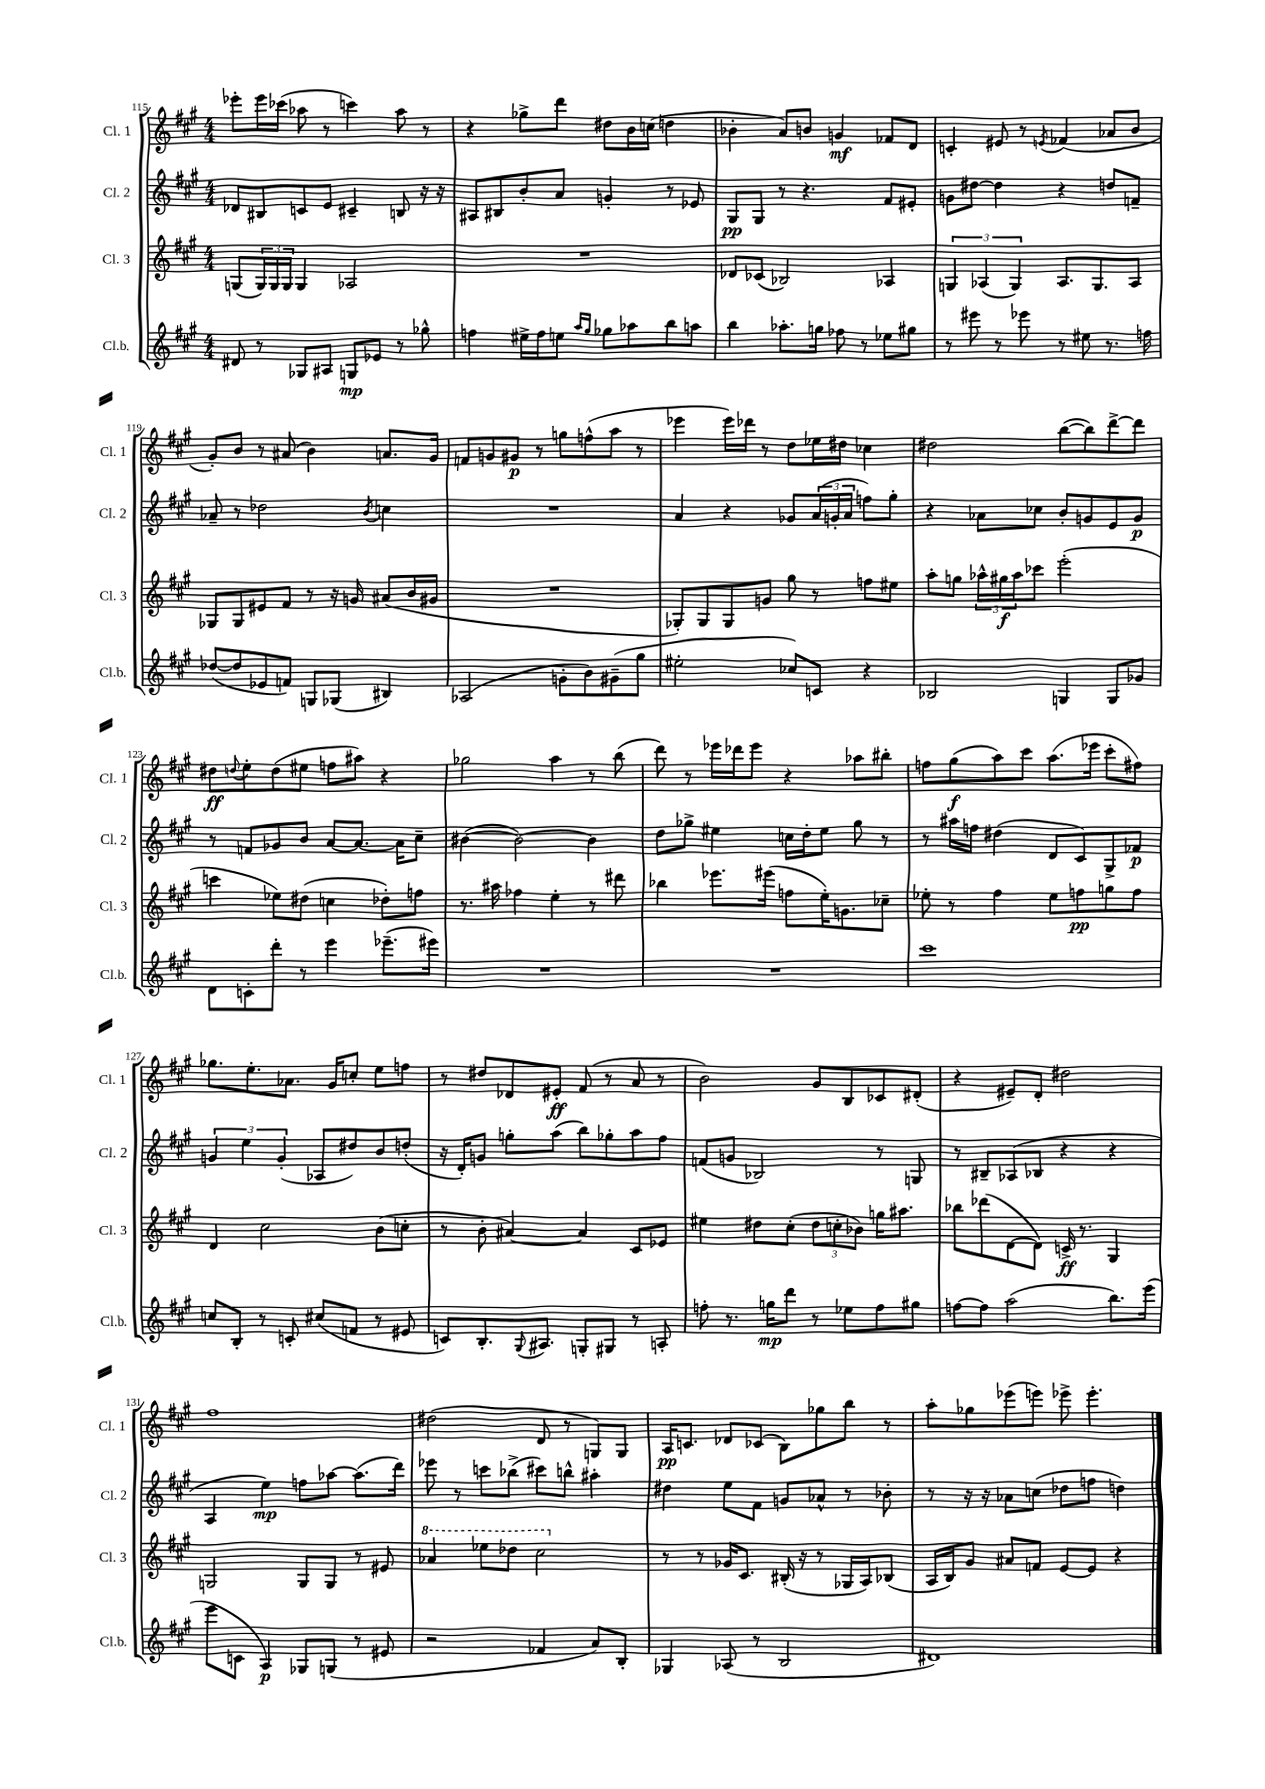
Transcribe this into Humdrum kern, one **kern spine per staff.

**kern	**kern	**kern	**kern
*staff4	*staff3	*staff2	*staff1
*clefG2	*clefG2	*clefG2	*clefG2
*k[f#c#g#]	*k[f#c#g#]	*k[f#c#g#]	*k[f#c#g#]
*M4/4	*M4/4	*M4/4	*M4/4
8d#	(8G	8d-	8eee-'
8r	24G)	8B#	16eee-
.	24G	.	.
.	.	.	(16ccc-
.	24G	.	.
8G-	4G	8c	8aa-
8A#	.	8e	8r
8G	2A-	4c#~	4ccc)
8e-	.	.	.
8r	.	8B	8aa-
8gg-^^	.	16r	8r
.	.	16r	.
=	=	=	=
4ff	1r	8A#	4r
.	.	8B#	.
16ee#^	.	8b'	8gg-^
16ff	.	.	.
8ee	.	8a	8ddd
16qqaa	.	.	.
16qqgg#	.	.	.
8gg-	.	4g'	8dd#
8aa-	.	.	16b
.	.	.	(16cc
8bb	.	8r	4dd
8aa	.	8e-	.
=	=	=	=
4bb	8d-	8G#	4b-'
.	(8c-	8G#	.
8.aa-'	2B-)	8r	8a)
.	.	4.r	8b
16gg	.	.	.
8ff-	.	.	4g
8r	.	.	.
8ee-	4A-	8f#	8f-
8gg#	.	8e#'	8d
=	=	=	=
8r	6G	8g	4c'
8eee#	.	[8dd#	.
.	(6A-	.	.
8r	.	4dd#]	8e#
.	6G)	.	.
8eee-	.	.	8r
.	.	.	8qe
8r	8.A-	4r	(4f-
8ee#	.	.	.
.	8.G	.	.
8.r	.	8dd	8a-
.	8A-	8f~	8b
16ff	.	.	.
=	=	=	=
([8dd-	8G-	8a-~	8g#')
8dd-]	8G-	8r	8b
8e-	8e#	2dd-	8r
8f)	8f#	.	(8a#
8G	8r	.	4b)
(8G-	16r	.	.
.	16g	.	.
.	.	8qb	.
4B#)	(8a#	4cc	8.a
.	16b	.	.
.	16g#	.	16g#
=	=	=	=
(2A-	1r	1r	8f
.	.	.	8g
.	.	.	8g#
.	.	.	8r
8g'	.	.	8gg
8b)	.	.	(8ff^^
(8g#~	.	.	8aa
8gg#	.	.	8r
=	=	=	=
2ee#'	8G-')	4a	4eee-
.	8G-	.	.
.	8G-	4r	16eee-)
.	.	.	16ddd-
.	8g	.	8r
8cc-)	8gg#	8g-	8dd
8c	8r	(24a	16ee-
.	.	24g'	.
.	.	.	16dd#
.	.	24a	.
4r	8ff	8ff)	4cc-
.	8ee#	8gg#'	.
=	=	=	=
2B-	8aa'	4r	2dd#
.	8gg	.	.
.	24aa-^^	8a-	.
.	24gg#	.	.
.	24aa-	.	.
.	8ccc-	8cc-	.
4G	(2eee'	8b'	([8bb
.	.	8g	8bb])
8G	.	8e	[8ddd^
8g-	.	8g	8ddd]
=	=	=	=
8d	4ccc	8r	8dd#
.	.	.	8qqdd
8c'	.	8f	8ee'
8ddd'	8ee-)	8g-	(8dd
8r	(8dd#	8b	8ee#
4eee	4cc	[8a	8ff
.	.	8.a_	8aa#)
(8.eee-~	8dd-')	.	4r
.	.	16a]	.
.	8ff	8cc#~	.
16eee#)	.	.	.
=	=	=	=
1r	8.r	([4b#	2gg-
.	16aa#	.	.
.	4ff-	2b#_)	.
.	4ee'	.	4aa
.	8r	4b#]	8r
.	8ddd#	.	(8bb
=	=	=	=
1r	4bb-	8dd	8ddd)
.	.	8gg-^	8r
.	8.eee-	4ee#	16eee-
.	.	.	16ddd-
.	.	.	8eee-
.	(16eee#	.	.
.	8ff	16cc	4r
.	.	16dd'	.
.	16ee')	8ee#	.
.	8.g	.	.
.	.	8gg-	8aa-
.	8cc-~	8r	8bb#'
=	=	=	=
1ccc#	8ee-'	8r	8ff
.	8r	16aa#	(8gg#
.	.	16ff	.
.	4ff#	(4dd#	8aa)
.	.	.	8ccc#
.	8ee-	8d	(8.aa
.	8ff	8c#)	.
.	.	.	16eee-
.	8gg	8G#^	8ccc#'
.	8ff	8f-	8ff#)
=	=	=	=
8cc	4d	6g	8.gg-
8B'	.	.	.
.	.	6ee	.
.	.	.	8.ee'
8r	2cc#	.	.
.	.	(6g'	.
8c'	.	.	8.a-
(8cc#	.	8A-	.
.	.	.	16g#
8f	.	8dd#)	8cc'
8r	(8b	8b	8ee
8e#	8cc'	(8dd'	8ff
=	=	=	=
8c)	8r	16r	8r
.	.	16d')	.
8.B'	8b'	8g	8dd#
.	[4a#)	8gg'	8d-
8qqG#	.	.	.
8.A#	.	.	.
.	.	(8aa	8e#'
8G'	4a#]	8bb)	(8f#
8G#	.	8gg-'	8r
8r	8c#	8aa	8a
8A'	8e-	8ff#	8r
=	=	=	=
8ff'	4ee#	(8f	2b)
8.r	.	8g	.
.	8dd#	2B-)	.
16gg	.	.	.
8ddd	(8cc#'	.	.
8r	12dd#	.	8g#
.	12cc'	.	.
8ee-	.	.	8B
.	12b-)	.	.
8ff	16gg	8r	8c-
.	8.aa#	.	.
8gg#	.	8G	(8d#'
=	=	=	=
[8ff	8bb-	8r	4r
8ff]	(8ddd-	8B#~	.
(2aa	[8d	(8A-	8e#~)
.	8d])	8B-	8d'
.	16c^	4r	2dd#
.	8.r	.	.
8.bb)	4G#	4r	.
(16eee	.	.	.
=	=	=	=
8eee	2G	4A	1ff#
8c	.	.	.
4A)	.	4ee)	.
8G-	8G	8ff	.
(8G	8G	[8aa-	.
8r	8r	(8.aa-]	.
8e#	8e#	.	.
.	.	16ddd)	.
=	=	=	=
2r	4aa-	8eee-	(2dd#
.	.	8r	.
.	8eee-	8ccc	.
.	8ddd-	(8bb-^	.
4f-	2ccc#	8ccc#)	8d
.	.	8bb^^	8r
8a)	.	4aa#'	8G)
8B'	.	.	8G
=	=	=	=
4G-	8r	4dd#	16A
.	.	.	8.c
.	8r	.	.
(8A-	16g-	8ee	8d-
.	8.c#	.	.
8r	.	8f#	(8c-
2B	(16B#'	8g	8B)
.	16r	.	.
.	8r	8a-^^	8gg-
.	16G-	8r	8bb
.	16A)	.	.
.	(8B-	8b-'	8r
=	=	=	=
1d#)	16A	8r	8aa'
.	16B)	.	.
.	8g#	16r	8gg-
.	.	16r	.
.	8a#	8a-	(8eee-
.	8f	(8cc	8eee)
.	[8e	8dd-	8eee-^
.	8e]	8ff	4.eee-'
.	4r	4dd)	.
==	==	==	==
*-	*-	*-	*-
